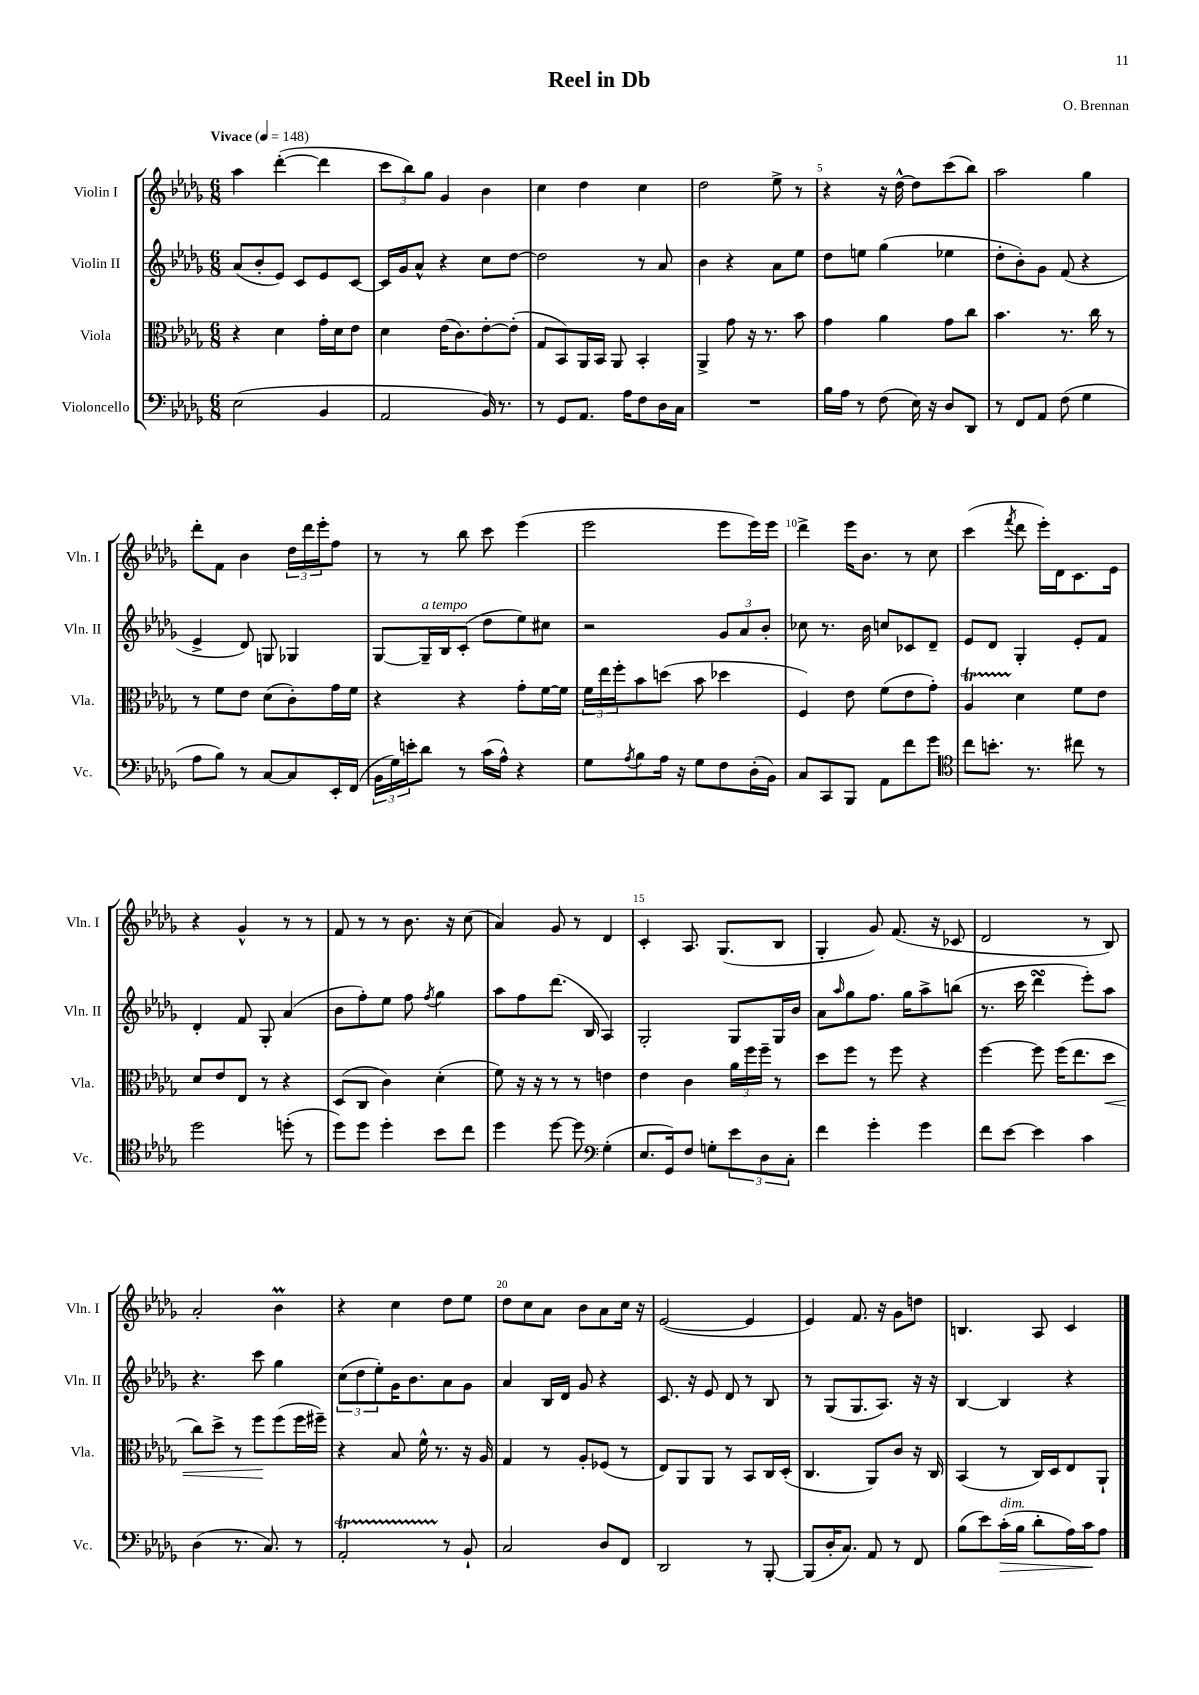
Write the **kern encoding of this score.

**kern	**kern	**kern	**kern
*staff4	*staff3	*staff2	*staff1
*clefF4	*clefC3	*clefG2	*clefG2
*k[b-e-a-d-g-]	*k[b-e-a-d-g-]	*k[b-e-a-d-g-]	*k[b-e-a-d-g-]
*M6/8	*M6/8	*M6/8	*M6/8
*MM148	*MM148	*MM148	*MM148
(2E-	4r	(8a-	4aa-
.	.	8b-'	.
.	4d-	8e-)	([4ddd-'
.	.	8c	.
4BB-	16g-'	8e-	4ddd-]
.	16d-	.	.
.	8e-	[8c	.
=	=	=	=
2AA-	4d-	16c]	12ccc
.	.	16g-	.
.	.	.	12bb-)
.	.	8a-^^	.
.	.	.	12gg-
.	(16e-	4r	4g-
.	8.c)	.	.
16BB-)	[8e-'	8cc	4b-
8.r	.	.	.
.	(8e-']	[8dd-	.
=	=	=	=
8r	8G-	2dd-]	4cc
8GG-	8BB-)	.	.
8.AA-	16AA-	.	4dd-
.	16BB-	.	.
.	8AA-	.	.
16A-	.	.	.
8F	4BB-'	8r	4cc
16D-	.	8a-	.
16C	.	.	.
=	=	=	=
2.r	4AA-^	4b-	2dd-
.	8g-	4r	.
.	16r	.	.
.	8.r	.	.
.	.	8a-	8ee-^
.	8b-	8ee-	8r
=	=	=	=
16B-	4g-	8dd-	4r
16A-	.	.	.
8r	.	8ee	.
(8F	4a-	(4gg-	16r
.	.	.	[16dd-^^
16E-)	.	.	8dd-]
16r	.	.	.
8D-	8g-	4ee-	(8ccc
8DD-	8cc	.	8bb-)
=	=	=	=
8r	4.b-	8dd-'	2aa-
8FF	.	8b-')	.
8AA-	.	8g-	.
(8F	8.r	(8f	.
4G-	.	4r	4gg-
.	16cc	.	.
.	8r	.	.
=	=	=	=
8A-	8r	4e-^	8ddd-'
8B-)	8f	.	8f
8r	8e-	8d-)	4b-
[8C	(8d-	8G	.
8C]	8c')	4G-	24dd-
.	.	.	24ddd-
.	.	.	24eee-'
16EE-'	16g-	.	8ff
(16FF	16f	.	.
=	=	=	=
24BB-	4r	[8G-	8r
24G-)	.	.	.
24e'	.	.	.
8d-	.	16G-~]	8r
.	.	16B-	.
8r	4r	(8c'	8bb-
(16c	.	8dd-	8ccc
16A-^^)	.	.	.
4r	8g-'	8ee-)	(4eee-
.	[16f	8cc#	.
.	16f]	.	.
=	=	=	=
8G-	24f	2r	2eee-
.	24ee-	.	.
.	24ff'	.	.
8qA-	.	.	.
8B-	8b-	.	.
16A-	(8dd	.	.
16r	.	.	.
8G-	8b-	.	.
8F	4dd-	12g-	8eee-
.	.	12a-	.
(16D-'	.	.	16eee-)
.	.	12b-'	.
16BB-)	.	.	16eee-
=	=	=	=
8C	4F)	8cc-	4ddd-^
8CC	.	8.r	.
8BBB-	8e-	.	16eee-
.	.	16b-	8.b-
8AA-	(8f	8cc	.
8f	8e-	8c-	8r
8g-	8g-')	8d-~	8cc
=	=	=	=
*clefC4	*	*	*
8cc	4A-	8e-	(4ccc
8.b'	.	8d-	.
.	.	.	8qfff
.	4d-	4G-'	8ddd-
8.r	.	.	.
.	.	.	16eee-')
.	.	.	16d-
8cc#	8f	8e-'	8.c
8r	8e-	8f	.
.	.	.	16e-
=	=	=	=
2dd-	8d-	4d-'	4r
.	8e-	.	.
.	8E-	8f	4g-^^
.	8r	8G-'	.
(8dd'	4r	(4a-	8r
8r	.	.	8r
=	=	=	=
8dd-)	(8D-	8b-	8f
8dd-	8C	8ff')	8r
4dd-'	4c)	8ee-	8r
.	.	8ff	8.b-
.	.	8qff	.
8b-	(4d-'	4gg-	.
.	.	.	16r
8cc	.	.	(8cc
=	=	=	=
4dd-	8f)	8aa-	4a-)
.	16r	8ff	.
.	16r	.	.
[8dd-	8r	(8.ddd-	8g-
8dd-]	8r	.	8r
.	.	16B-	.
*clefF4	*	*	*
(4G-'	4e	4A-)	4d-
=	=	=	=
8.E-	4e-	2G-'	4c'
16GG-)	.	.	.
8F	4c	.	8.A-
8G'	.	.	.
.	.	.	(8.G-
12e-	24a-	8G-	.
.	24ff	.	.
12D-	24ff~	.	.
.	8r	16G-	8B-
12C'	.	.	.
.	.	16b-	.
=	=	=	=
4f	8dd-	8a-	4G-'
.	.	16qqaa-	.
.	8ff	8gg-	.
4g-'	8r	8.ff	8g-)
.	8ff	.	(8.f
.	.	16gg-	.
4g-	4r	8aa-^	.
.	.	.	16r
.	.	(8bb	8c-
=	=	=	=
8f	[4ff	8.r	2d-
[8e-	.	.	.
.	.	16ccc	.
4e-]	8ff]	4ddd-	.
.	(16ff	.	.
.	8.ee-	.	.
4c	.	8eee-')	8r
.	8dd-	8aa-	8B-)
=	=	=	=
(4D-	8cc)	4.r	2a-'
.	8dd-^	.	.
8.r	8r	.	.
.	8ff	8ccc	.
8.C)	.	.	.
.	(8ff	4gg-	4b-
8r	16ff	.	.
.	16ff#~)	.	.
=	=	=	=
2AA-'	4r	(12cc	4r
.	.	12dd-	.
.	.	12ee-')	.
.	8B-	16g-	4cc
.	.	8.b-	.
.	16f^^	.	.
.	8.r	.	.
8r	.	8a-	8dd-
8BB-`	16r	8g-	8ee-
.	16A-	.	.
=	=	=	=
2C	4G-	4a-	8dd-
.	.	.	8cc
.	8r	16B-	8a-
.	.	16d-	.
.	8A-'	8g-	8b-
8D-	(8F-	4r	8a-
8FF	8r	.	16cc
.	.	.	16r
=	=	=	=
2DD-	8E-)	8.c	([2e-
.	8AA-	.	.
.	.	16r	.
.	8AA-	8e-	.
.	8r	8d-	.
8r	8BB-	8r	4e-]
[8BBB-'	16C	8B-	.
.	(16D-'	.	.
=	=	=	=
(8BBB-]	4.C	8r	4e-)
16D-'	.	(8G-	.
8.C)	.	.	.
.	.	8.G-	8.f
8AA-	8AA-)	.	.
.	.	8.A-)	16r
8r	8c	.	8g-
8FF	16r	16r	8dd
.	16C	16r	.
=	=	=	=
(8B-	(4BB-	[4B-	4.B
8e-)	.	.	.
(16c'	8r	4B-]	.
16B-	.	.	.
8d-'	16C)	.	8A-
.	16D-	.	.
16A-)	8E-	4r	4c
16c	.	.	.
8A-	8AA-`	.	.
==	==	==	==
*-	*-	*-	*-
